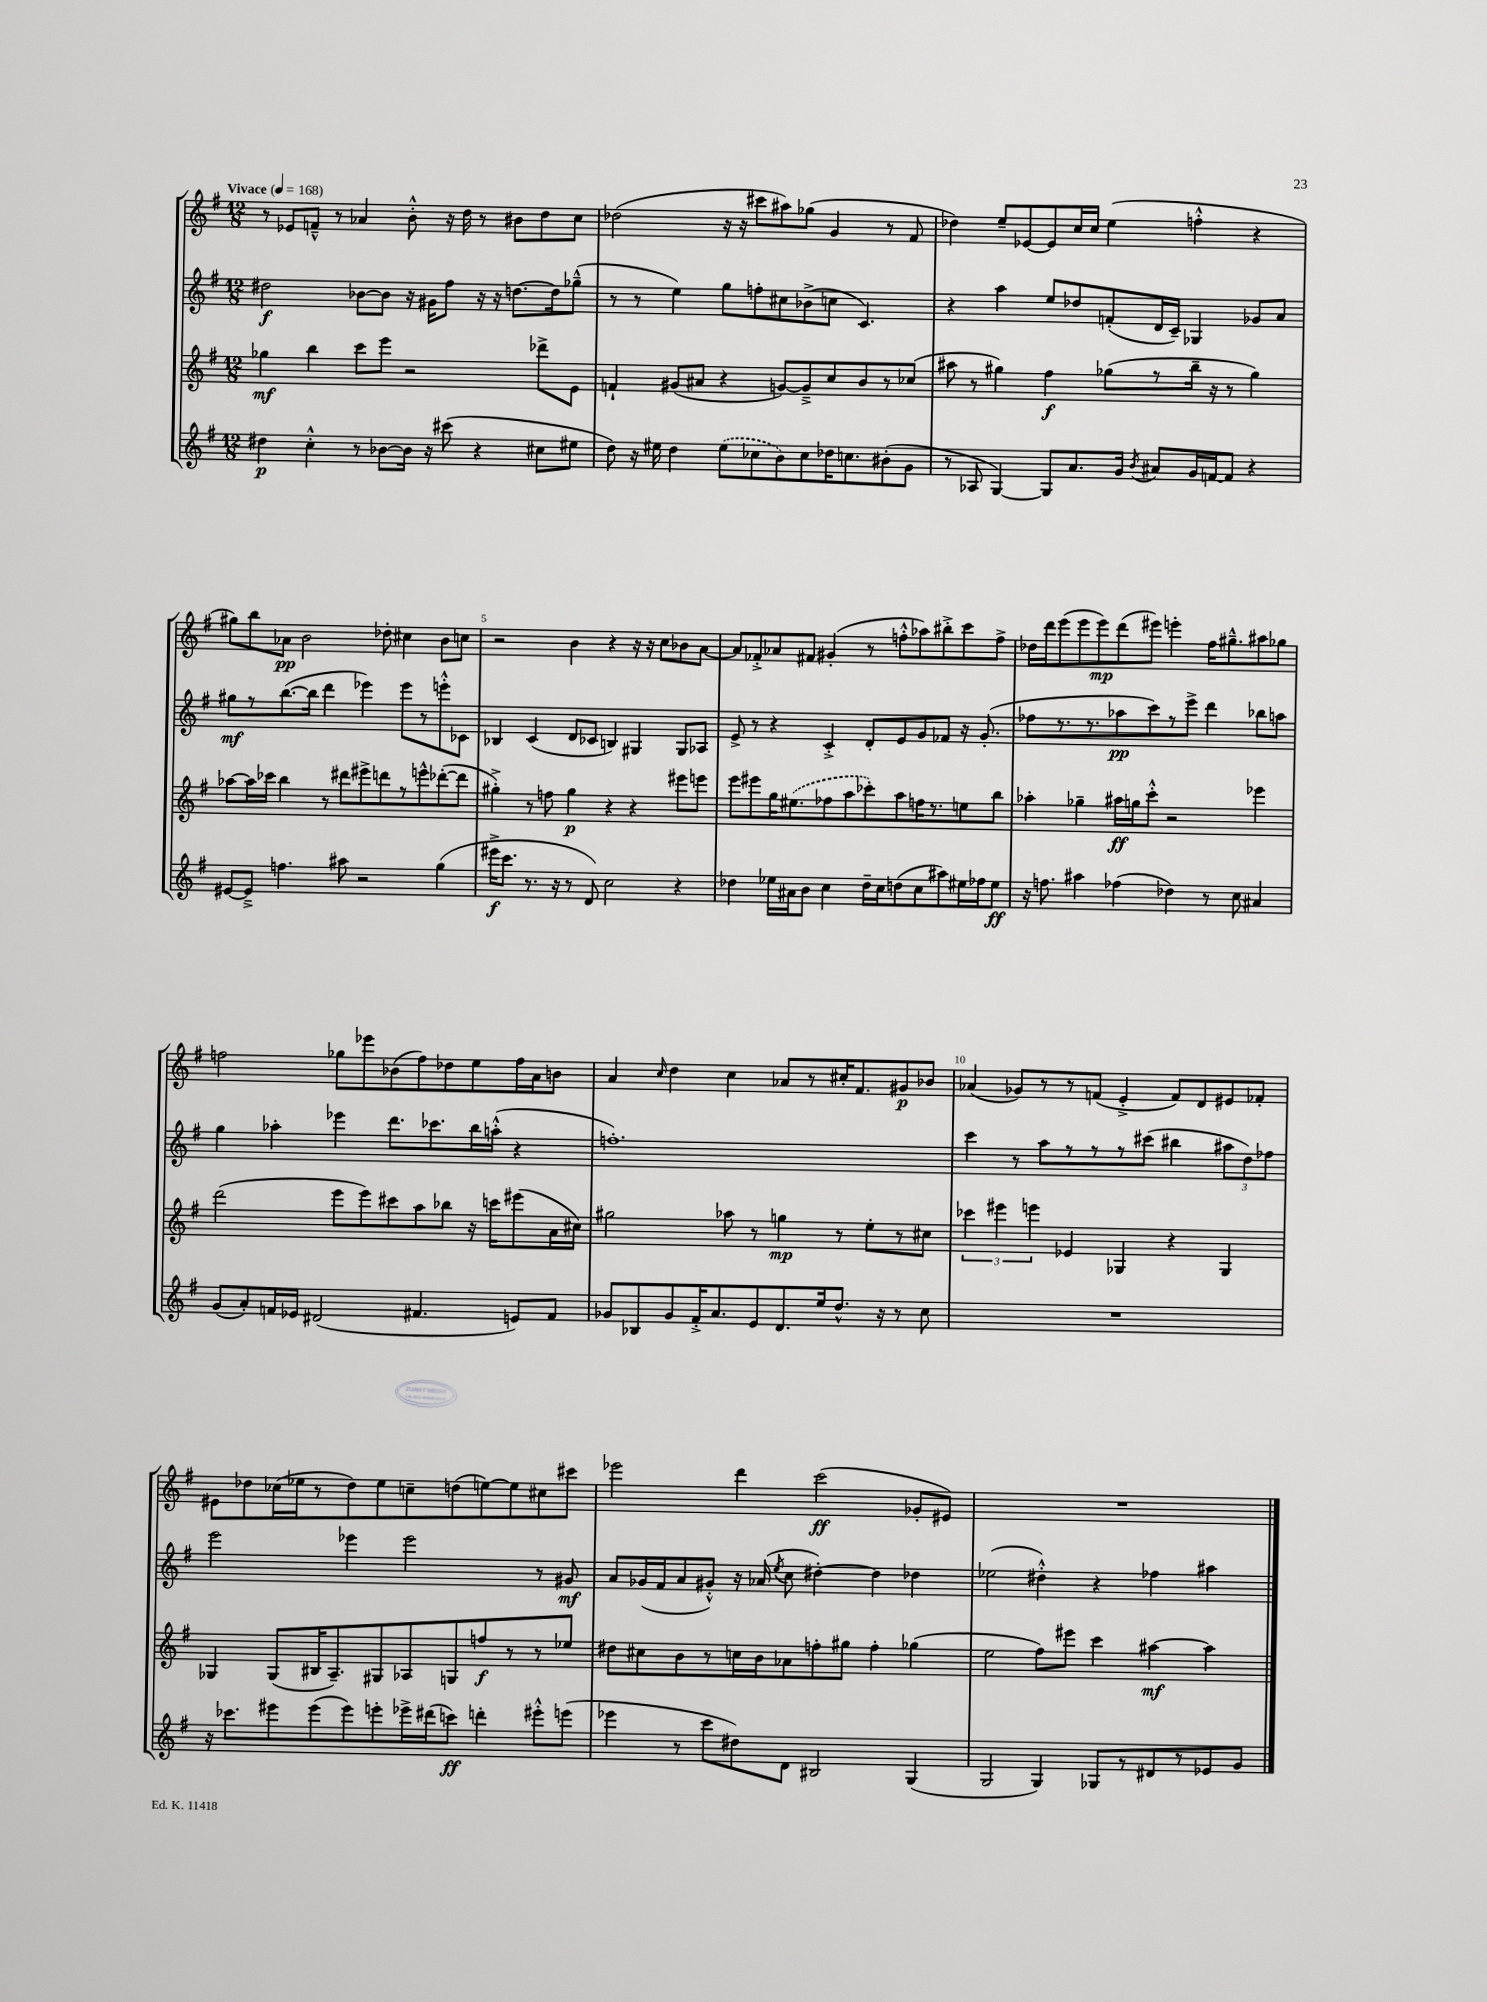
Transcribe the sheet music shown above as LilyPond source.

<<
\new StaffGroup <<
\new Staff = "s0" {
    \clef treble \key g \major \numericTimeSignature \time 12/8 \tempo "Vivace" 4 = 168
    \autoBeamOff r8 ees'8[ f'8]---^ r8 aes'4 b'8-.-^ r16 d''16 r8 bis'8[ d''8 c''8] |
    des''2( r16 r16 cis'''8[ ais''8) ges''8]( g'4 r8 fis'8 |
    des''4) e''8[-- ees'8~ ees'8 c''16 c''16] e''4( f''4-.-^ r4 |
    gis''8[) b''8 aes'8]\pp b'2 des''8-. cis''4 b'8[ c''8] |
    r2 b'4 r4 r16 r16 c''8[ bes'8 a'8]~ |
    a'8[ fes'8-.-> aes'8 fis'8] gis'4-.( r8 f''8[-.-^ aes''8) bis''8-.-> c'''8 f''8]-> |
    des''16[ d'''16 e'''8( e'''8 e'''8\mp) d'''8( eis'''8]) e'''4-. fis''16[ gis''8.---^ ais''8 ges''8] |
    f''2 ges''8[ ees'''8 bes'8( f''8) des''8 e''8 f''16 a'16 b'8] |
    a'4 \grace { c''16 } d''4 c''4 aes'8[ r8 cis''16-. fis'8. gis'8\p bes'8] |
    aes'4( ges'8[) r8 r8 f'8]( e'4-.-> f'8[) d'8 eis'8 fes'8]-. |
    eis'8[ des''8 ces''16( ees''16 r8 des''8) ees''8 c''8-- d''8( e''8~) e''8 cis''8 cis'''8] |
    ees'''2 d'''4 c'''2\ff( ges'8[-. eis'8]) |
    R1. \bar "|." |
}
\new Staff = "s1" {
    \clef treble \key g \major \numericTimeSignature \time 12/8
    \autoBeamOff dis''2\f bes'8[~ bes'8] r16 gis'16[ fis''8] r16 r16 d''8.[~ d''16 ges''8]---^( |
    r8 r8 e''4) g''8[ f''8-. cis''8 bes'8->( c''8] c'4.) |
    r4 a''4 e''8[ des''8 f'8-.( d'16 c'16]--) ges4 ges'8[ a'8] |
    gis''8[\mf r8 b''8.~( b''16] d'''4 ees'''4) ees'''8[ r8 e'''8-.-^ ces'8] |
    bes4 c'4( d'8[ ces'8] b4) gis4 gis8[ aes8] |
    e'8-> r8 r4 c'4-.-> d'8[-. e'8 g'8 fes'8] r16 g'8.-.( |
    fes''8[ r8. r8. aes''8\pp c'''8) r8 e'''8]-> d'''4 bes''8[ a''8] |
    g''4 aes''4-. ees'''4 d'''8.[ ces'''8. b''16 a''16]-.-^( r4 |
    f''1.-.) |
    c'''4 r8 a''8[ r8 r8 r8 cis'''8]( bis''4 \tuplet 3/2 { ais''8[ d''8) fes''8] } |
    e'''2 ees'''4 ees'''2 r8 gis'8\mf |
    a'8[ ges'16( fis'16 a'8 gis'8]-.-^) r16 aes'16( \acciaccatura { e''8 } c''8 dis''4~-.) dis''4 des''4 |
    ees''2( dis''4-.-^) r4 fes''4 ais''4 \bar "|." |
}
\new Staff = "s2" {
    \clef treble \key g \major \numericTimeSignature \time 12/8
    \autoBeamOff ges''4\mf b''4 c'''8[ e'''8] r2 des'''8[-> e'8] |
    f'4-! gis'8[( ais'8] r4 g'8[~) g'8---> c''8 b'8 r8 ces''8]( |
    ais''8 r8 gis''4) fis''4\f ges''8[( r8 b''16]-- r16 r8 ges''4) |
    aes''8[~ aes''16 ces'''16] b''4 r8 dis'''8[ eis'''8-> d'''8 r8 e'''8-^ des'''8~-.( des'''8] |
    gis''4-.->) r8 f''8 gis''4\p r4 r4 eis'''8[ e'''8] |
    e'''8[ eis'''8 g''16 \once \slurDashed eis''8.( fes''8 a''8 ces'''8-.) a''8 f''16 r8. e''8 b''8] |
    aes''4-. ges''4-- ais''16[\ff g''16 c'''8]-.-^ r2 ees'''4 |
    d'''2( e'''8[ e'''8) cis'''8 a''8 bes''8] r16 c'''16[ eis'''8( a'16 cis''16]) |
    gis''2 aes''8 r8 g''4\mp r8 e''8[-. r8 cis''8] |
    \tuplet 3/2 { ces'''4 eis'''4 e'''4 } ees'4 ges4 r4 ges4 |
    ges4 ges8[( bis16 a8.--) gis8 aes8 g8 f''8\f r8 r8 ees''8] |
    dis''8[ cis''8 b'8 r8 c''16 b'16 aes'8 f''8-. gis''8] f''4-. ges''4( |
    e''2 fis''8[) eis'''8] c'''4 ais''4~\mf ais''4 \bar "|." |
}
\new Staff = "s3" {
    \clef treble \key g \major \numericTimeSignature \time 12/8
    \autoBeamOff dis''4\p c''4-.-^ r8 bes'8[~ bes'16] r16 cis'''8( r4 cis''8[ eis''8] |
    d''8) r16 eis''16 d''4 \once \slurDashed eis''8[( ces''8 b'8) ces''8 des''16 c''8. bis'8-.( g'8] |
    r8 aes8 g4~) g8[ a'8. g'16] \acciaccatura { b'8 } ais'8[ g'16 f'16~ f'8] r4 |
    eis'8[~ eis'8]---> f''4. ais''8 r2 g''4( |
    eis'''16[->\f c'''8.] r8. r16 r8 d'8) c''2 r4 |
    des''4 ees''16[ ais'16 b'8] c''4 des''16[-- c''16 d''8( c''8 ais''8) eis''16 fes''16 eis''8]\ff |
    r16 f''8. ais''4 fes''4( des''4) r8 c''8 ais'4 |
    g'8[( a'8-.) f'16 ees'16] dis'2( fis'4. e'8[) fis'8] |
    ges'8[ bes8 ges'8 fis'16-.-> a'8. e'8 d'8. e''16 d''8.]-^ r16 r8 c''8 |
    R1. |
    r16 ces'''8.[ eis'''8 eis'''8( eis'''8) e'''8-. ees'''16-> dis'''16( c'''8]\ff) d'''4-. eis'''8[-.-^ e'''8]( |
    ees'''4 r8 c'''8[ dis''8) d'8] bis2 g4( |
    g2 g4) ges8[ r8 dis'8 r8 ees'8 g'8] \bar "|." |
}
>>
>>
\layout { \context { \Score \override BarNumber.break-visibility = ##(#f #t #t) barNumberVisibility = #(every-nth-bar-number-visible 5) } }
